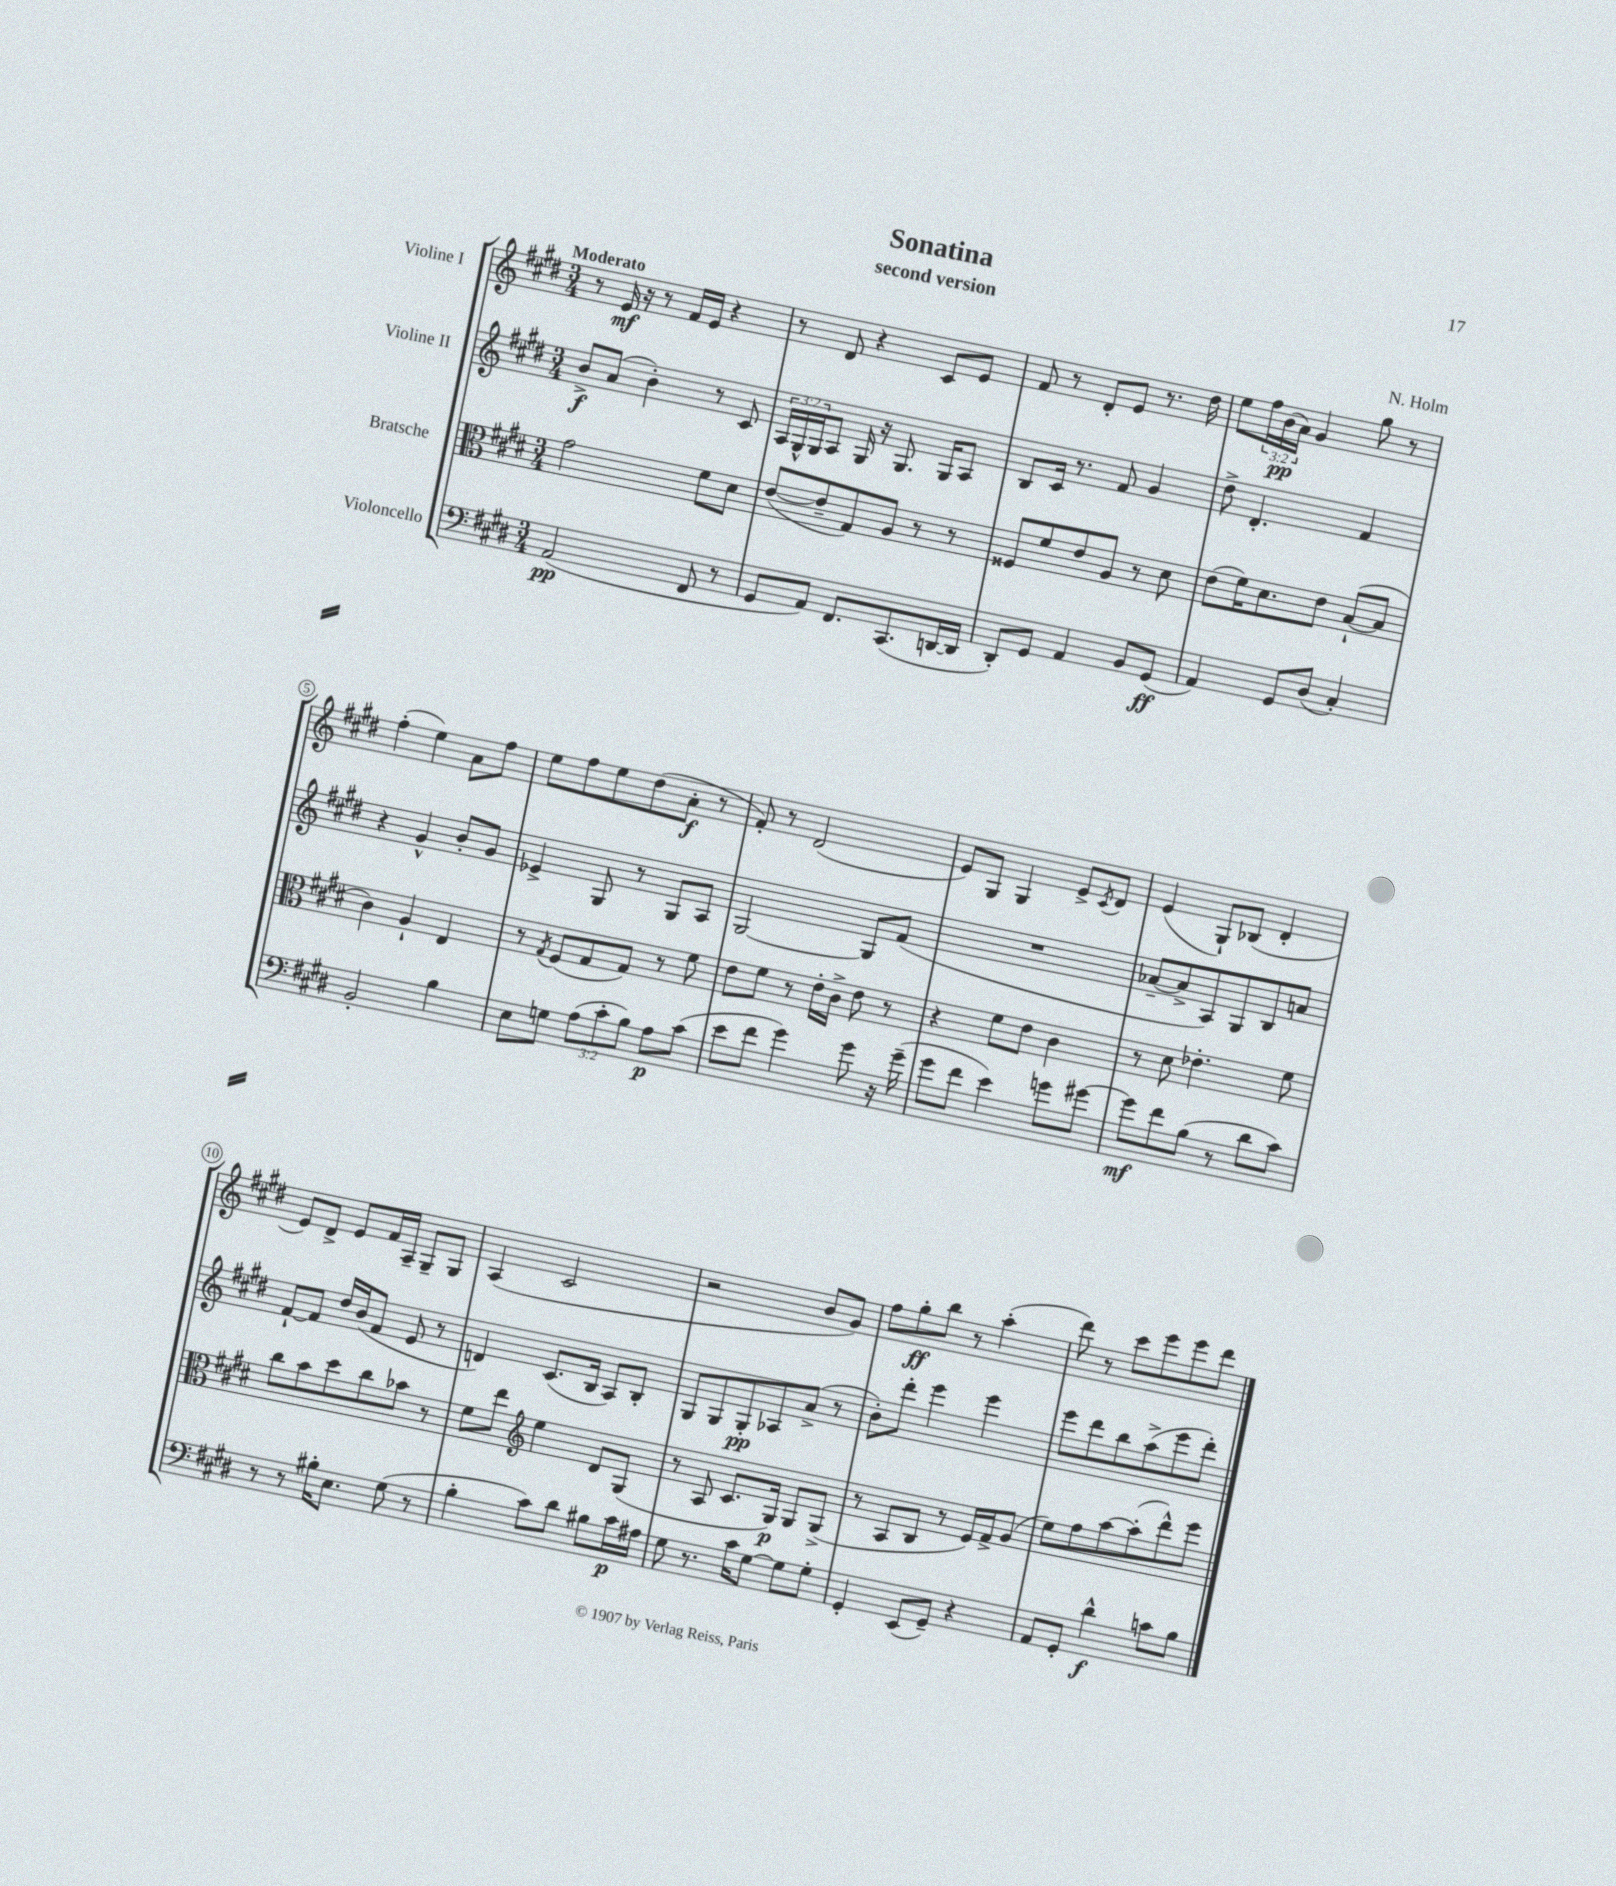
\header { title = "Sonatina" composer = "N. Holm" subtitle = "second version" }
<<
\new StaffGroup <<
\new Staff = "s0" \with { instrumentName = "Violine I" } {
    \clef treble \key e \major \numericTimeSignature \time 3/4 \override Staff.TupletNumber.text = #tuplet-number::calc-fraction-text \tempo "Moderato"
    r8 e'16\mf r16 r8 fis'16 e'16 r4 |
    r8 dis'8 r4 cis'8 e'8 |
    fis'8 r8 dis'8-. e'8 r8. dis''16 |
    e''8 \tuplet 3/2 { fis''16 b'16\pp( a'16) } gis'4 gis''8 r8 |
    fis''4-.( e''4) a'8 fis''8 |
    e''8 fis''8 e''8 dis''8( a'8-.\f r8 |
    fis'8-.) r8 dis'2( |
    e'8) gis8 gis4 e'8-> \acciaccatura { cis'8 } dis'8 |
    e'4( gis8-!) bes8( dis'4-. |
    e'8) dis'8-> e'8 fis'16 a16-- gis8-- gis8 |
    a4( cis'2 |
    r2 b'8 gis'8) |
    fis''8 gis''8-.\ff b''8 r8 a''4-.( |
    dis'''8) r8 cis'''8 e'''8 e'''8 dis'''8 \bar "|." |
}
\new Staff = "s1" \with { instrumentName = "Violine II" } {
    \clef treble \key e \major \numericTimeSignature \time 3/4 \override Staff.TupletNumber.text = #tuplet-number::calc-fraction-text
    b'8->\f a'8( b'4-.) r8 cis'8 |
    \tuplet 3/2 { a16 gis16-^ gis16 } a8 gis16 r16 gis8. gis16 a8 |
    b8 cis'16 r8. fis'8 gis'4 |
    dis''8-> dis'4.-. fis'4 |
    r4 gis'4-^ b'8-. gis'8 |
    ees'4-> gis8 r8 gis8 a8 |
    gis2~ gis8 fis'8( |
    R2. |
    aes'8~-- aes'8-> a8) gis8 b8 a'8 |
    fis'8~-! fis'8 dis''16 b'16( fis'8 e'8 r8 |
    d'4) cis'8.( b16 a8) b8-. |
    gis8 gis8 gis8-.\pp aes8 a'8->( r8 |
    b'8-.) dis'''8-. e'''4 e'''4 |
    e'''8 dis'''8 b''8 a''8->( e'''8 dis'''8-.) \bar "|." |
}
\new Staff = "s2" \with { instrumentName = "Bratsche" } {
    \clef alto \key e \major \numericTimeSignature \time 3/4
    gis'2 fis'8 dis'8 |
    e'8~( e'8-- gis8) a8 r8 r8 |
    fisis8 fis'8 e'8 a8 r8 dis'8 |
    e'8( fis'16) dis'8. e'8 b8~-!( b8 |
    cis'4) a4-! e4 |
    r8 \acciaccatura { gis8 } fis8( gis8 gis8) r8 fis'8 |
    e'8 fis'8 r8 e'16-. cis'16-> e'8 r8 |
    r4 fis'8 e'8 cis'4 |
    r8 dis'8 ees'4.-. fis'8 |
    cis''8 b'8 dis''8 cis''8 bes'8 r8 |
    fis'8 e''8 \clef treble e''4 dis'8 gis8( |
    r8 a8 cis'8. gis16\p) gis8 gis8->( |
    r8 a8 b8 r8 e'16) fis'16-> gis'8( |
    e''8) fis''8 a''8~ a''8-.( dis'''8-^) e'''8 \bar "|." |
}
\new Staff = "s3" \with { instrumentName = "Violoncello" } {
    \clef bass \key e \major \numericTimeSignature \time 3/4 \override Staff.TupletNumber.text = #tuplet-number::calc-fraction-text
    a,2\pp( fis,8 r8 |
    gis,8 a,8) fis,8. cis,8.( d,16~ d,16 |
    dis,8-.) gis,8 a,4 b,8 gis,8\ff( |
    a,4) gis,8 dis8( cis4-.) |
    b,2-. b4 |
    e8 g8 \tuplet 3/2 { a8( cis'8-. b8) } a8\p cis'8( |
    e'8 fis'8 gis'4) gis'8 r16 gis'16--( |
    gis'8 fis'8 e'4) g'8 gis'8~ |
    gis'8\mf fis'8 b8( r8 dis'8 cis'8) |
    r8 r8 bis16-. e8. gis8( r8 |
    b4-. cis'8) dis'8 bis8 cis'16\p ais16 |
    gis8 r8. cis'16 gis8~ gis8 gis8-. |
    gis,4-. e,8( gis,8--) r4 |
    a,8 gis,8-. dis'4-^\f c'8 b8 \bar "|." |
}
>>
>>
\layout { \context { \Score \override BarNumber.stencil = #(make-stencil-circler 0.1 0.3 ly:text-interface::print) } }
